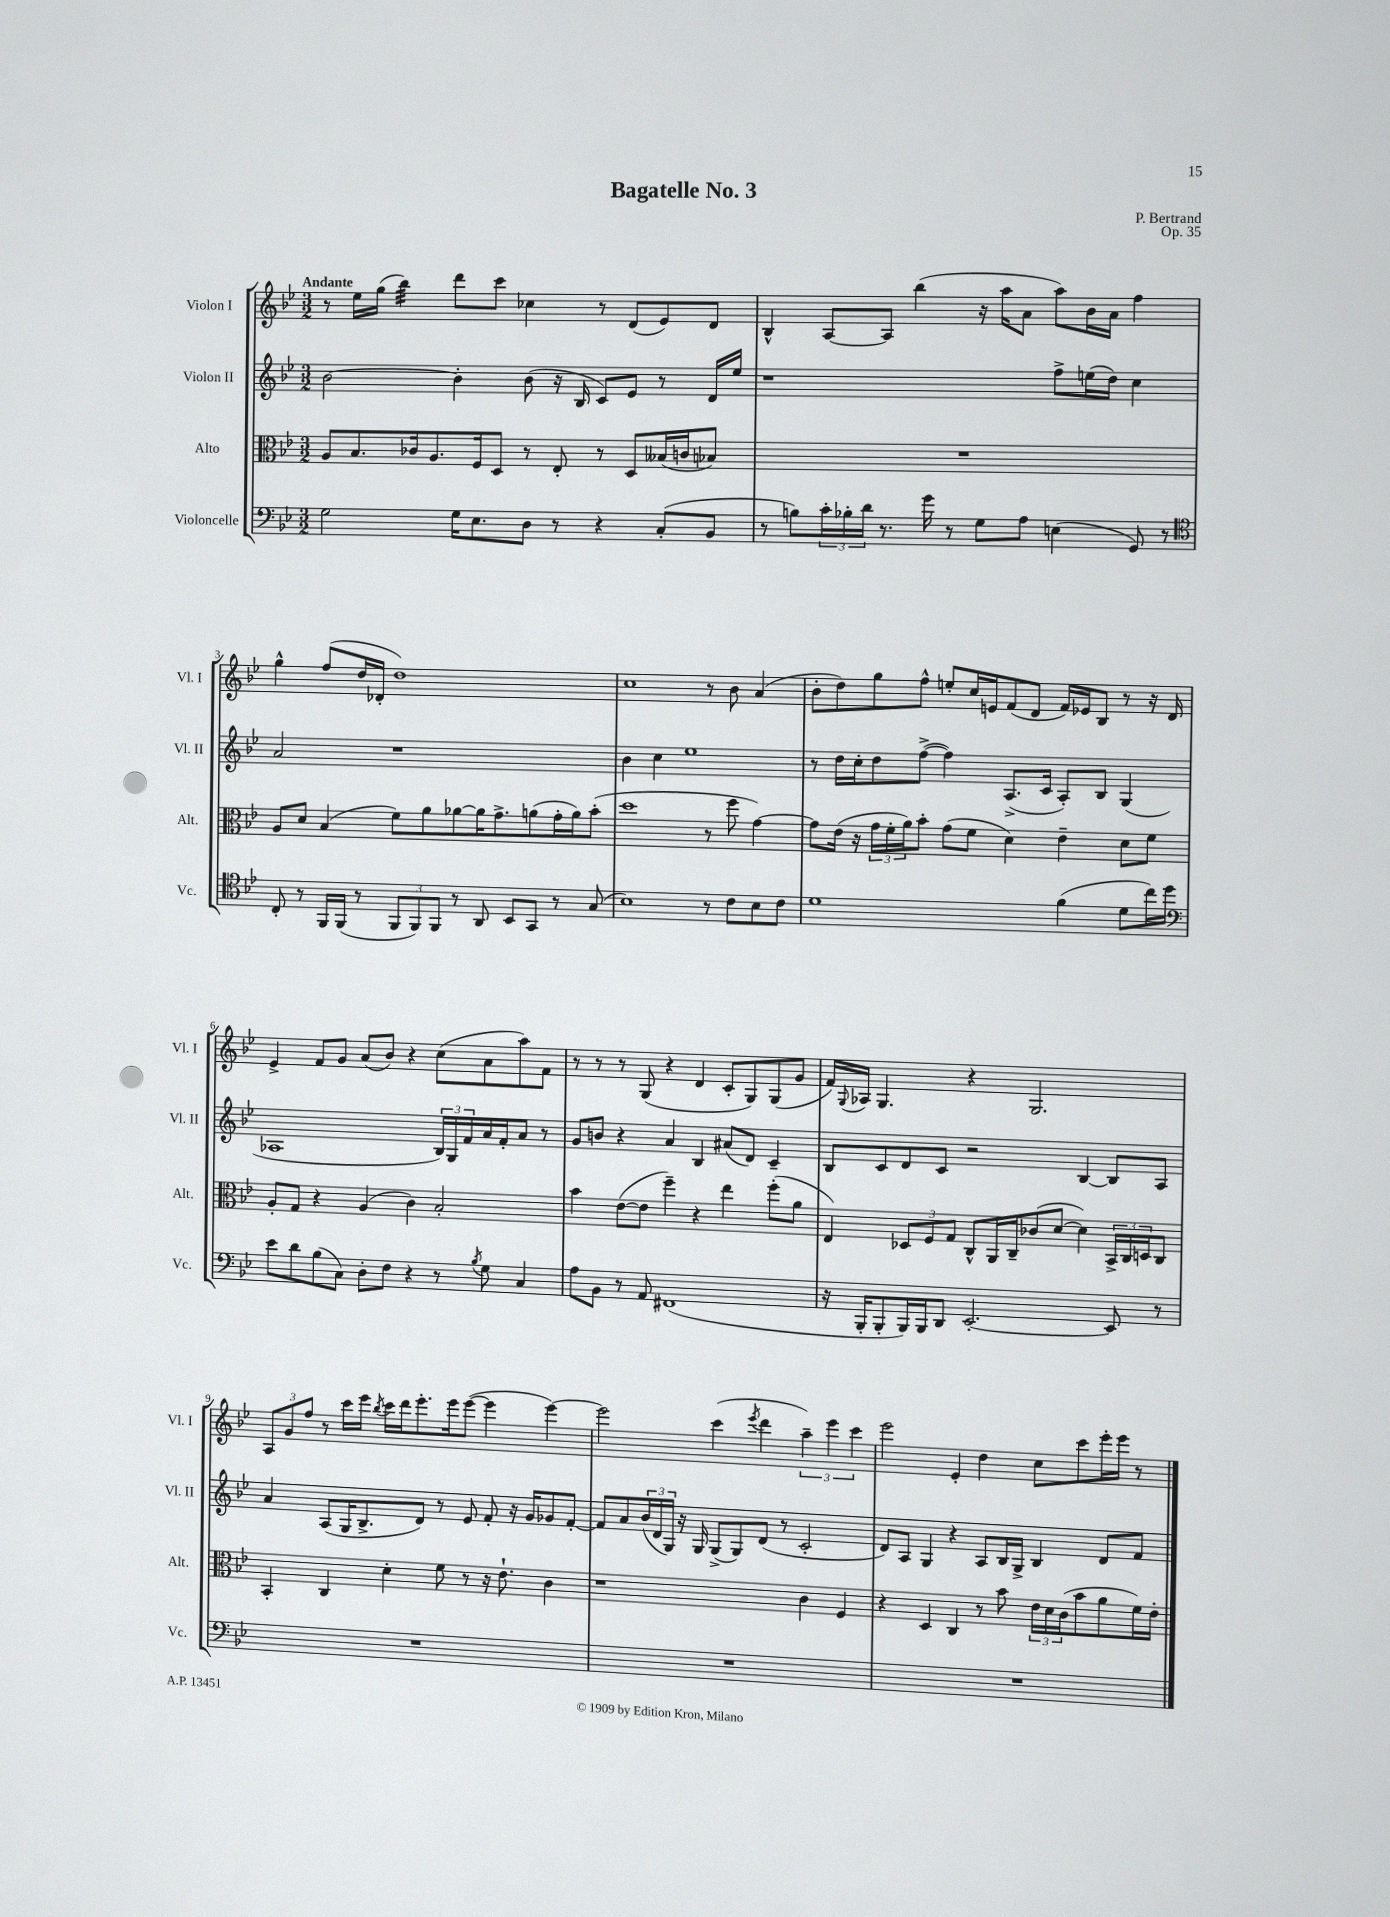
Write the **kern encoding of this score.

**kern	**kern	**kern	**kern
*staff4	*staff3	*staff2	*staff1
*clefF4	*clefC3	*clefG2	*clefG2
*k[b-e-]	*k[b-e-]	*k[b-e-]	*k[b-e-]
*M3/2	*M3/2	*M3/2	*M3/2
2G\	8A/L	[2b-\	8r
.	8.B-/	.	16ee-\LL
.	.	.	(16gg\JJ
.	.	.	4bb-\)
.	16c-/k	.	.
.	8.A/	.	.
16G\LK	.	4b-'\]	8ddd\L
8.E-\	16F/k	.	.
.	8D/J	.	8ccc\J
8D\J	8r	(8b-\	4cc-\
8r	8E-'/	16r	.
.	.	16B-/	.
4r	8r	8c/L)	8r
.	8D/L	8e-/J	(8d/L
(8C'/L	(16B--/L	8r	8e-/)
.	16c/J	.	.
8BB-/J	8B-/J)	16d/LL	8d/J
.	.	16ee-/JJ	.
=	=	=	=
8r	1.r	1r	4B-^^/
8B\L)	.	.	.
24c'\L	.	.	[8A/L
24B-'\	.	.	.
24d\JJ	.	.	.
8.r	.	.	8A/]J
.	.	.	(4bb-\
16g\	.	.	.
8r	.	.	.
8G\L	.	.	16r
.	.	.	16aa\LK
8A\J	.	.	8a\J
(4E\	.	8ff^\L	8aa\L)
.	.	(16ee\L	16b-\L
.	.	16dd\JJ)	16a\JJ
8GG/)	.	4cc\	4ff\
8r	.	.	.
=	=	=	=
*clefC4	*	*	*
8C'/	8A/L	2a/	4gg^^\
8r	8d/J	.	.
16FF/LL	(4B-/	.	(8ff/L
(16FF/JJ	.	.	.
8r	.	.	16dd/L
.	.	.	16d-'/JJ
12FF/L	8f\L)	1r	1dd)
12FF/)	.	.	.
.	8a\	.	.
12FF/J	.	.	.
8r	[8a-\	.	.
8AA/	16a-\]K	.	.
.	8.g^\	.	.
8BB-/L	.	.	.
8GG/J	(8a\	.	.
8r	16g'\L	.	.
.	16a\J)	.	.
(8G/	(8b-'\J	.	.
=	=	=	=
1B-)	1dd	4b-\	1cc
.	.	4cc\	.
.	.	1ee-	.
8r	8r	.	8r
8c\L	8ff\	.	8b-\
8B-\	[4g\)	.	(4a/
8c\J	.	.	.
=	=	=	=
1d	8g\]L	8r	8b-'\L
.	(16e-\Jk	16dd\LL	8dd\)
.	16r	16cc'\J	.
.	24g\LL	8dd\	8gg\
.	24f'\	.	.
.	24a\J)	.	.
.	8b-'\J	([8ff^\J	8ff^^\J
.	(8g\L	4ff\])	8ee'/L
.	8f\J	.	16cc/L
.	.	.	16e/J
.	4d\)	(8.A^/L	(8f/
.	.	.	8d/J
.	.	16c/Jk	.
(4f\	4e-~\	8A'/L)	16f/LL)
.	.	.	16e-/J
.	.	8B-/J	8B-/J
8d\L	8d\L	(4G/	8r
16cc\L)	8f\J	.	16r
16dd\JJ	.	.	16d/
=	=	=	=
*clefF4	*	*	*
8e-\L	8A'/L	1A-	4e-^/
8d\	8G/J	.	.
(8B-\	4r	.	8f/L
8C\J)	.	.	8g/J
8D'\L	(4A/	.	(8a/L
8F\J	.	.	8b-/J)
4r	4c\)	.	4r
8r	2B-'/	24B-/LL)	(8cc\L
.	.	24G/	.
.	.	24f/	.
8qB-/	.	.	.
8G\	.	16a/	8a\
.	.	16f'/J	.
4C/	.	8a/J	8aa\)
.	.	8r	8f\J
=	=	=	=
8A\L	4b-\	8g/L	8r
8BB-\J	.	8b/J	8r
8r	([8e-\L	4r	8r
8AA/	8e-\]J	.	(8G/
(1FF#	4ff~\)	4a/	4r
.	4r	4B-/	4d/
.	4ee-\	(8a#/L	8c'/L
.	.	8d/J)	8G/)
.	(8ff'\L	4c~/	(8G/
.	8a\J	.	8g/J
=	=	=	=
16r	4E-/)	8B-/L	16f/LL)
.	.	.	8qqG/
16BBB-'/LK	.	.	16A-/JJ
8BBB-'/	.	8c/	4.G/
16BBB-/L)	12D-/L	8d/	.
16BBB-/J	.	.	.
.	12F/	.	.
8DD/J	.	8c/J	.
.	12G/J	.	.
[2.EE-'/	8C^^/L	2r	4r
.	16AA/L	.	.
.	16C~/J	.	.
.	(8c-/	.	2.G/
.	[8d/J	.	.
.	4d\])	[4B-/	.
8EE-/]	24BB-^/LL	8B-/]L	.
.	24C/	.	.
.	24D/J	.	.
8r	8C/J	8A/J	.
=	=	=	=
1.r	4BB-'/	4a/	12A/L
.	.	.	12g/
.	.	.	12ff/J
.	4C/	(8A/L	8r
.	.	16G/K	16ccc\LL
.	.	8.B-^/	16eee-\JJ
.	.	.	8qbb-/
.	4d'\	.	16ccc\LL
.	.	.	16ddd\J
.	.	8d/J)	8.eee-'\
.	8f\	8r	.
.	.	.	16eee-\k
.	8r	8e-/	([8eee-\J
.	16r	8f'/	4eee-\]
.	8.e-`\	.	.
.	.	16r	.
.	.	16g/LK	.
.	4c\	8g-/	[4eee-\)
.	.	[8f'/J	.
=	=	=	=
1.r	1r	8f/]L	2eee-\]
.	.	8a/	.
.	.	(24b-/L	.
.	.	24d/	.
.	.	24G/JJ)	.
.	.	16r	.
.	.	16G/	.
.	.	(8G^/L	(4ccc\
.	.	8G/)	.
.	.	.	8qeee-/
.	.	(8d/J	4ddd\
.	.	8r	.
.	4c\	2c'/	6aa~\)
.	.	.	6eee-\
.	4F/	.	.
.	.	.	6ccc\
=	=	=	=
1.r	4r	8d/L)	2eee-\
.	.	8A/J	.
.	4D/	4G/	.
.	4C/	4r	4e-'/
.	8r	8A/L	4dd\
.	8b-\	16B-/L	.
.	.	16G^/JJ	.
.	24e-\LL	4B-/	8cc\L
.	24d\	.	.
.	(24c\J	.	.
.	8b-\	.	8ccc\
.	8a\	8d/L	16eee-'\L
.	.	.	16eee-\JJ
.	16f\L)	8f/J	8r
.	16e-'\JJ	.	.
==	==	==	==
*-	*-	*-	*-
